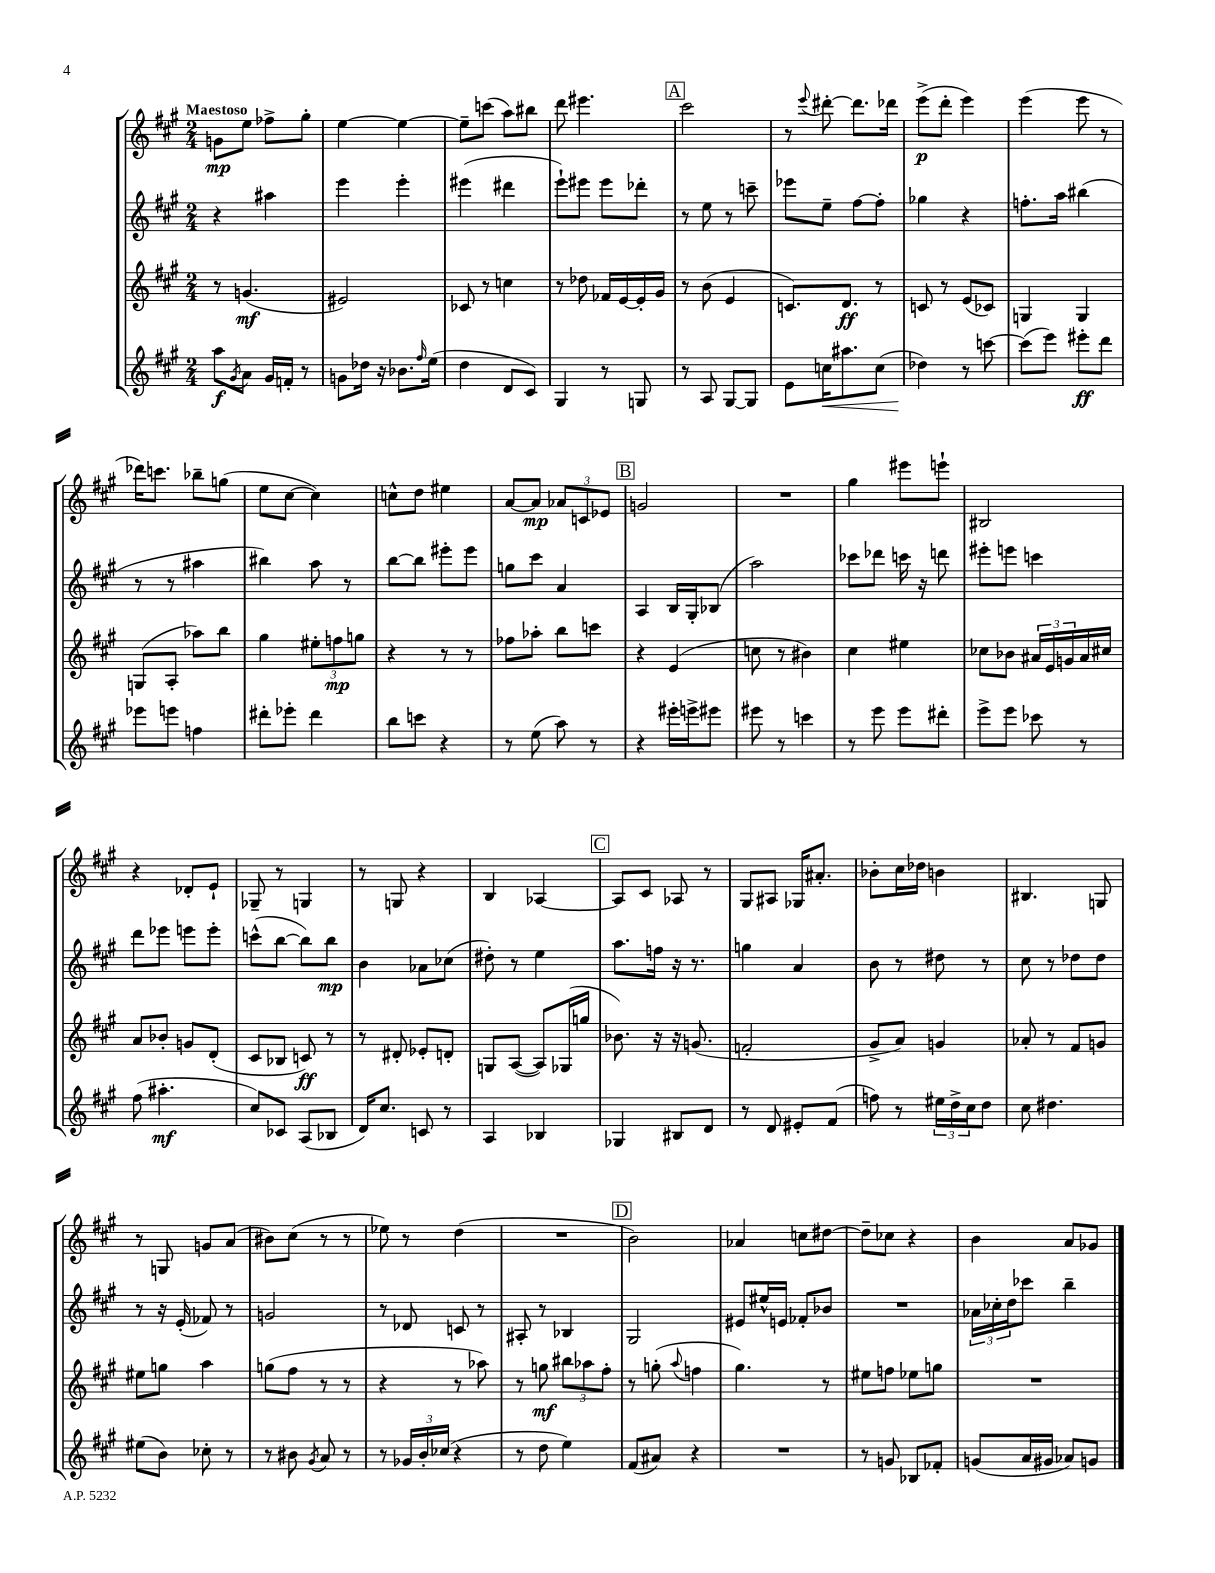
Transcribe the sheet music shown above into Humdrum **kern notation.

**kern	**dynam	**kern	**dynam	**kern	**dynam	**kern	**dynam
*part4	*part4	*part3	*part3	*part2	*part2	*part1	*part1
*staff4	*staff4	*staff3	*staff3	*staff2	*staff2	*staff1	*staff1
*clefG2	*	*clefG2	*	*clefG2	*	*clefG2	*
*k[f#c#g#]	*	*k[f#c#g#]	*	*k[f#c#g#]	*	*k[f#c#g#]	*
*M2/4	*	*M2/4	*	*M2/4	*	*M2/4	*
=1	=1	=1	=1	=1	=1	=1	=1
!	!	!	!	!	!	!LO:TX:a:B:t=Maestoso	!
8aa\L	f	8r	.	4r	.	8gn\L	mp
8qg#/	.	.	.	.	.	.	.
8a\J	.	(4.gn/	mf	.	.	8ee\J	.
16g#/LL	.	.	.	4aa#X\	.	8ff-X^\L	.
16fn'/JJ	.	.	.	.	.	.	.
8r	.	.	.	.	.	8gg#'\J	.
=2	=2	=2	=2	=2	=2	=2	=2
8gn\L	.	2e#X/)	.	4eee\	.	[4ee\	.
16dd-X\Jk	.	.	.	.	.	.	.
16r	.	.	.	.	.	.	.
8.b-X\L	.	.	.	4eee'\	.	4ee\_	.
16qqff#/	.	.	.	.	.	.	.
(16ee\Jk	.	.	.	.	.	.	.
=3	=3	=3	=3	=3	=3	=3	=3
4dd\	.	8c-X/	.	(4eee#X\	.	8ee~\L]	.
.	.	8r	.	.	.	(8cccn\J	.
8d/L	.	4ccn\	.	4ddd#X\	.	8aa\L)	.
8c#/J)	.	.	.	.	.	8bb#X\J	.
=4	=4	=4	=4	=4	=4	=4	=4
4G#/	.	8r	.	8eee`\L)	.	8ddd\	.
.	.	8dd-X\	.	8eee#X\J	.	4.eee#X\	.
8r	.	16f-X/LL	.	8eee#\L	.	.	.
.	.	[16e/	.	.	.	.	.
8Gn/	.	16e'/]	.	8ddd-X'\J	.	.	.
.	.	16g#/JJ	.	.	.	.	.
!!LO:REH:place=s1:t=A
=5	=5	=5	=5	=5	=5	=5	=5
8r	.	8r	.	8r	.	2ccc#\	.
8A/	.	(8b\	.	8ee\	.	.	.
[8G#/L	.	4e/	.	8r	.	.	.
8G#/J]	.	.	.	8cccn~\	.	.	.
=6	=6	=6	=6	=6	=6	=6	=6
8e\L	.	8.cn/L)	.	8eee-X\L	.	8r	.
.	.	.	.	.	.	8qqeee/	.
!	!LO:HP:b	!	!	!	!	!	!
16ccn\K	<	.	.	8ee~\J	.	[8ddd#X'\	.
8.aa#X\	.	8.d/J	ff	.	.	.	.
.	.	.	.	[8ff#\L	.	8.ddd#\L]	.
(8cc\J	.	8r	.	8ff#'\J]	.	.	.
.	.	.	.	.	.	16ddd-X\Jk	.
=7	=7	=7	=7	=7	=7	=7	=7
4dd-X\)	.	8cn/	.	4gg-X\	.	(8eee^\L	p
.	.	8r	.	.	.	8ddd'\J	.
8r	[	(8e/L	.	4r	.	4eee\)	.
[8cccn\	.	8c-X/J)	.	.	.	.	.
=8	=8	=8	=8	=8	=8	=8	=8
(8ccc\L]	.	4Gn/	.	8.ffn'\L	.	(4eee\	.
8eee\J)	.	.	.	.	.	.	.
.	.	.	.	16aa\Jk	.	.	.
8eee#X'\L	ff	4G/	.	(4bb#X\	.	8eee\	.
8ddd\J	.	.	.	.	.	8r	.
!!LO:LB:g=z
=9	=9	=9	=9	=9	=9	=9	=9
8eee-X\L	.	(8Gn/L	.	8r	.	16ddd-X\KL)	.
.	.	.	.	.	.	8.cccn\J	.
8eeen\J	.	8A'/J	.	8r	.	.	.
4ffn\	.	8aa-X\L)	.	4aa#X\	.	8bb-X~\L	.
.	.	8bb\J	.	.	.	(8ggn\J	.
=10	=10	=10	=10	=10	=10	=10	=10
8ddd#X'\L	.	4gg#\	.	4bb#X\)	.	8ee\L	.
8eee-X'\J	.	.	.	.	.	[8cc#\J	.
4ddd#\	.	12ee#X'\L	.	8aa\	.	4cc#\])	.
.	.	12ffn\	mp	.	.	.	.
.	.	.	.	8r	.	.	.
.	.	12ggn\J	.	.	.	.	.
=11	=11	=11	=11	=11	=11	=11	=11
8bb\L	.	4r	.	[8bb\L	.	8ccn^^\L	.
8cccn\J	.	.	.	8bb\J]	.	8dd\J	.
4r	.	8r	.	8eee#X'\L	.	4ee#X\	.
.	.	8r	.	8eee#\J	.	.	.
=12	=12	=12	=12	=12	=12	=12	=12
8r	.	8ff-X\L	.	8ggn\L	.	[8a/L	.
(8ee\	.	8aa-X'\J	.	8ccc#\J	.	8a/J]	mp
8aa\)	.	8bb\L	.	4a/	.	12a-X/L	.
.	.	.	.	.	.	12cn/	.
8r	.	8cccn\J	.	.	.	.	.
.	.	.	.	.	.	12e-X/J	.
!!LO:REH:place=s1:t=B
=13	=13	=13	=13	=13	=13	=13	=13
4r	.	4r	.	4A/	.	2gn/	.
16eee#X'\LL	.	(4e/	.	16B/LL	.	.	.
16eeen^\J	.	.	.	16G#'/J	.	.	.
8eee#X\J	.	.	.	(8B-X/J	.	.	.
=14	=14	=14	=14	=14	=14	=14	=14
8eee#X\	.	8ccn\	.	2aa\)	.	2r	.
8r	.	8r	.	.	.	.	.
4cccn\	.	4b#X\)	.	.	.	.	.
=15	=15	=15	=15	=15	=15	=15	=15
8r	.	4cc#\	.	8ccc-X\L	.	4gg#\	.
8eee\	.	.	.	8ddd-X\J	.	.	.
8eee\L	.	4ee#X\	.	16cccn\	.	8eee#X\L	.
.	.	.	.	16r	.	.	.
8ddd#X'\J	.	.	.	8dddn\	.	8eeen`\J	.
=16	=16	=16	=16	=16	=16	=16	=16
8eee^\L	.	8cc-X\L	.	8eee#X'\L	.	2B#X/	.
8eee\J	.	8b-X\J	.	8eeen\J	.	.	.
8ccc-X\	.	24a#X/LL	.	4cccn\	.	.	.
.	.	24e/	.	.	.	.	.
.	.	24gn/	.	.	.	.	.
8r	.	16a#/	.	.	.	.	.
.	.	16cc#X/JJ	.	.	.	.	.
!!LO:LB:g=z
=17	=17	=17	=17	=17	=17	=17	=17
(8ff#\	.	8a/L	.	8ddd\L	.	4r	.
4.aa#X'\	mf	8b-X'/J	.	8eee-X\J	.	.	.
.	.	8gn/L	.	8eeen\L	.	8d-X'/L	.
.	.	(8d'/J	.	8eee'\J	.	8e`/J	.
=18	=18	=18	=18	=18	=18	=18	=18
8cc#/L)	.	8c#/L	.	(8cccn^^\L	.	8G-X~/	.
8c-X/J	.	8B-X/J	.	[8bb\J	.	8r	.
(8A/L	.	8cn/)	ff	8bb\L])	.	4Gn/	.
8B-X/J	.	8r	.	8bb\J	mp	.	.
=19	=19	=19	=19	=19	=19	=19	=19
16d/KL)	.	8r	.	4b\	.	8r	.
8.cc#/J	.	.	.	.	.	.	.
.	.	8d#X'/	.	.	.	8Gn/	.
8cn/	.	8e-X'/L	.	8a-X\L	.	4r	.
8r	.	8dn'/J	.	(8cc-X\J	.	.	.
=20	=20	=20	=20	=20	=20	=20	=20
4A/	.	8Gn/L	.	8dd#X'\)	.	4B/	.
.	.	([8A/J	.	8r	.	.	.
4B-X/	.	8A/L])	.	4ee\	.	[4A-X/	.
.	.	(16G-X/L	.	.	.	.	.
.	.	16ggn/JJ	.	.	.	.	.
!!LO:REH:place=s1:t=C
=21	=21	=21	=21	=21	=21	=21	=21
4G-X/	.	8.b-X\)	.	8.aa\L	.	8A-/L]	.
.	.	.	.	.	.	8c#/J	.
.	.	16r	.	16ffn\Jk	.	.	.
8B#X/L	.	16r	.	16r	.	8A-X/	.
.	.	(8.gn/	.	8.r	.	.	.
8d/J	.	.	.	.	.	8r	.
=22	=22	=22	=22	=22	=22	=22	=22
8r	.	2fn'/	.	4ggn\	.	8G#/L	.
8d/	.	.	.	.	.	8A#X/J	.
8e#X'/L	.	.	.	4a/	.	16G-X/KL	.
.	.	.	.	.	.	8.a#X'/J	.
(8f#/J	.	.	.	.	.	.	.
=23	=23	=23	=23	=23	=23	=23	=23
8ffn\)	.	8g#^/L	.	8b\	.	8b-X'\L	.
8r	.	8a/J)	.	8r	.	16cc#\L	.
.	.	.	.	.	.	16dd-X\JJ	.
24ee#X\LL	.	4gn/	.	8dd#X\	.	4bn\	.
24dd^\	.	.	.	.	.	.	.
24cc#\J	.	.	.	.	.	.	.
8dd\J	.	.	.	8r	.	.	.
=24	=24	=24	=24	=24	=24	=24	=24
8cc#\	.	8a-X'/	.	8cc#\	.	4.B#X/	.
4.dd#X\	.	8r	.	8r	.	.	.
.	.	8f#/L	.	8dd-X\L	.	.	.
.	.	8gn/J	.	8dd-\J	.	8Gn/	.
!!LO:LB:g=z
=25	=25	=25	=25	=25	=25	=25	=25
(8ee#X\L	.	8ee#X\L	.	8r	.	8r	.
8b\J)	.	8ggn\J	.	16r	.	8Gn/	.
.	.	.	.	(16e'/	.	.	.
8cc-X'\	.	4aa\	.	8f-X/)	.	8gn/L	.
8r	.	.	.	8r	.	(8a/J	.
=26	=26	=26	=26	=26	=26	=26	=26
8r	.	(8ggn\L	.	2gn/	.	8b#X\L)	.
8b#X\	.	8ff#\J	.	.	.	(8cc#\J	.
8qg#/	.	.	.	.	.	.	.
8a/	.	8r	.	.	.	8r	.
8r	.	8r	.	.	.	8r	.
=27	=27	=27	=27	=27	=27	=27	=27
8r	.	4r	.	8r	.	8ee-X\)	.
24g-X/LL	.	.	.	8d-X/	.	8r	.
24b'/	.	.	.	.	.	.	.
(24cc-X/JJ	.	.	.	.	.	.	.
4r	.	8r	.	8cn/	.	(4dd\	.
.	.	8aa-X\)	.	8r	.	.	.
=28	=28	=28	=28	=28	=28	=28	=28
8r	.	8r	.	8A#X'/	.	2r	.
8dd\	.	8ggn\	mf	8r	.	.	.
4ee\)	.	12bb#X\L	.	4B-X/	.	.	.
.	.	12aa-X\	.	.	.	.	.
.	.	12ff#'\J	.	.	.	.	.
!!LO:REH:place=s1:t=D
=29	=29	=29	=29	=29	=29	=29	=29
(8f#/L	.	8r	.	2G#/	.	2b\)	.
8a#X/J)	.	(8ggn'\	.	.	.	.	.
.	.	8qqaa/	.	.	.	.	.
4r	.	4ffn\	.	.	.	.	.
=30	=30	=30	=30	=30	=30	=30	=30
2r	.	4.gg#\)	.	8e#X/L	.	4a-X/	.
.	.	.	.	16ee#X^^/L	.	.	.
.	.	.	.	16en/JJ	.	.	.
.	.	.	.	8f-X'/L	.	8ccn\L	.
.	.	8r	.	8b-X/J	.	[8dd#X\J	.
=31	=31	=31	=31	=31	=31	=31	=31
8r	.	8ee#X\L	.	2r	.	8dd#~\L]	.
8gn/	.	8ffn\J	.	.	.	8cc-X\J	.
8B-X/L	.	8ee-X\L	.	.	.	4r	.
8f-X'/J	.	8ggn\J	.	.	.	.	.
=32	=32	=32	=32	=32	=32	=32	=32
(8gn/L	.	2r	.	24a-X\LL	.	4b\	.
.	.	.	.	24cc-X'\	.	.	.
.	.	.	.	24dd\J	.	.	.
16a/L	.	.	.	8ccc-X\J	.	.	.
16g#X/JJ	.	.	.	.	.	.	.
8a-X/L)	.	.	.	4bb~\	.	8a/L	.
8gn/J	.	.	.	.	.	8g-X/J	.
==	==	==	==	==	==	==	==
*-	*-	*-	*-	*-	*-	*-	*-
